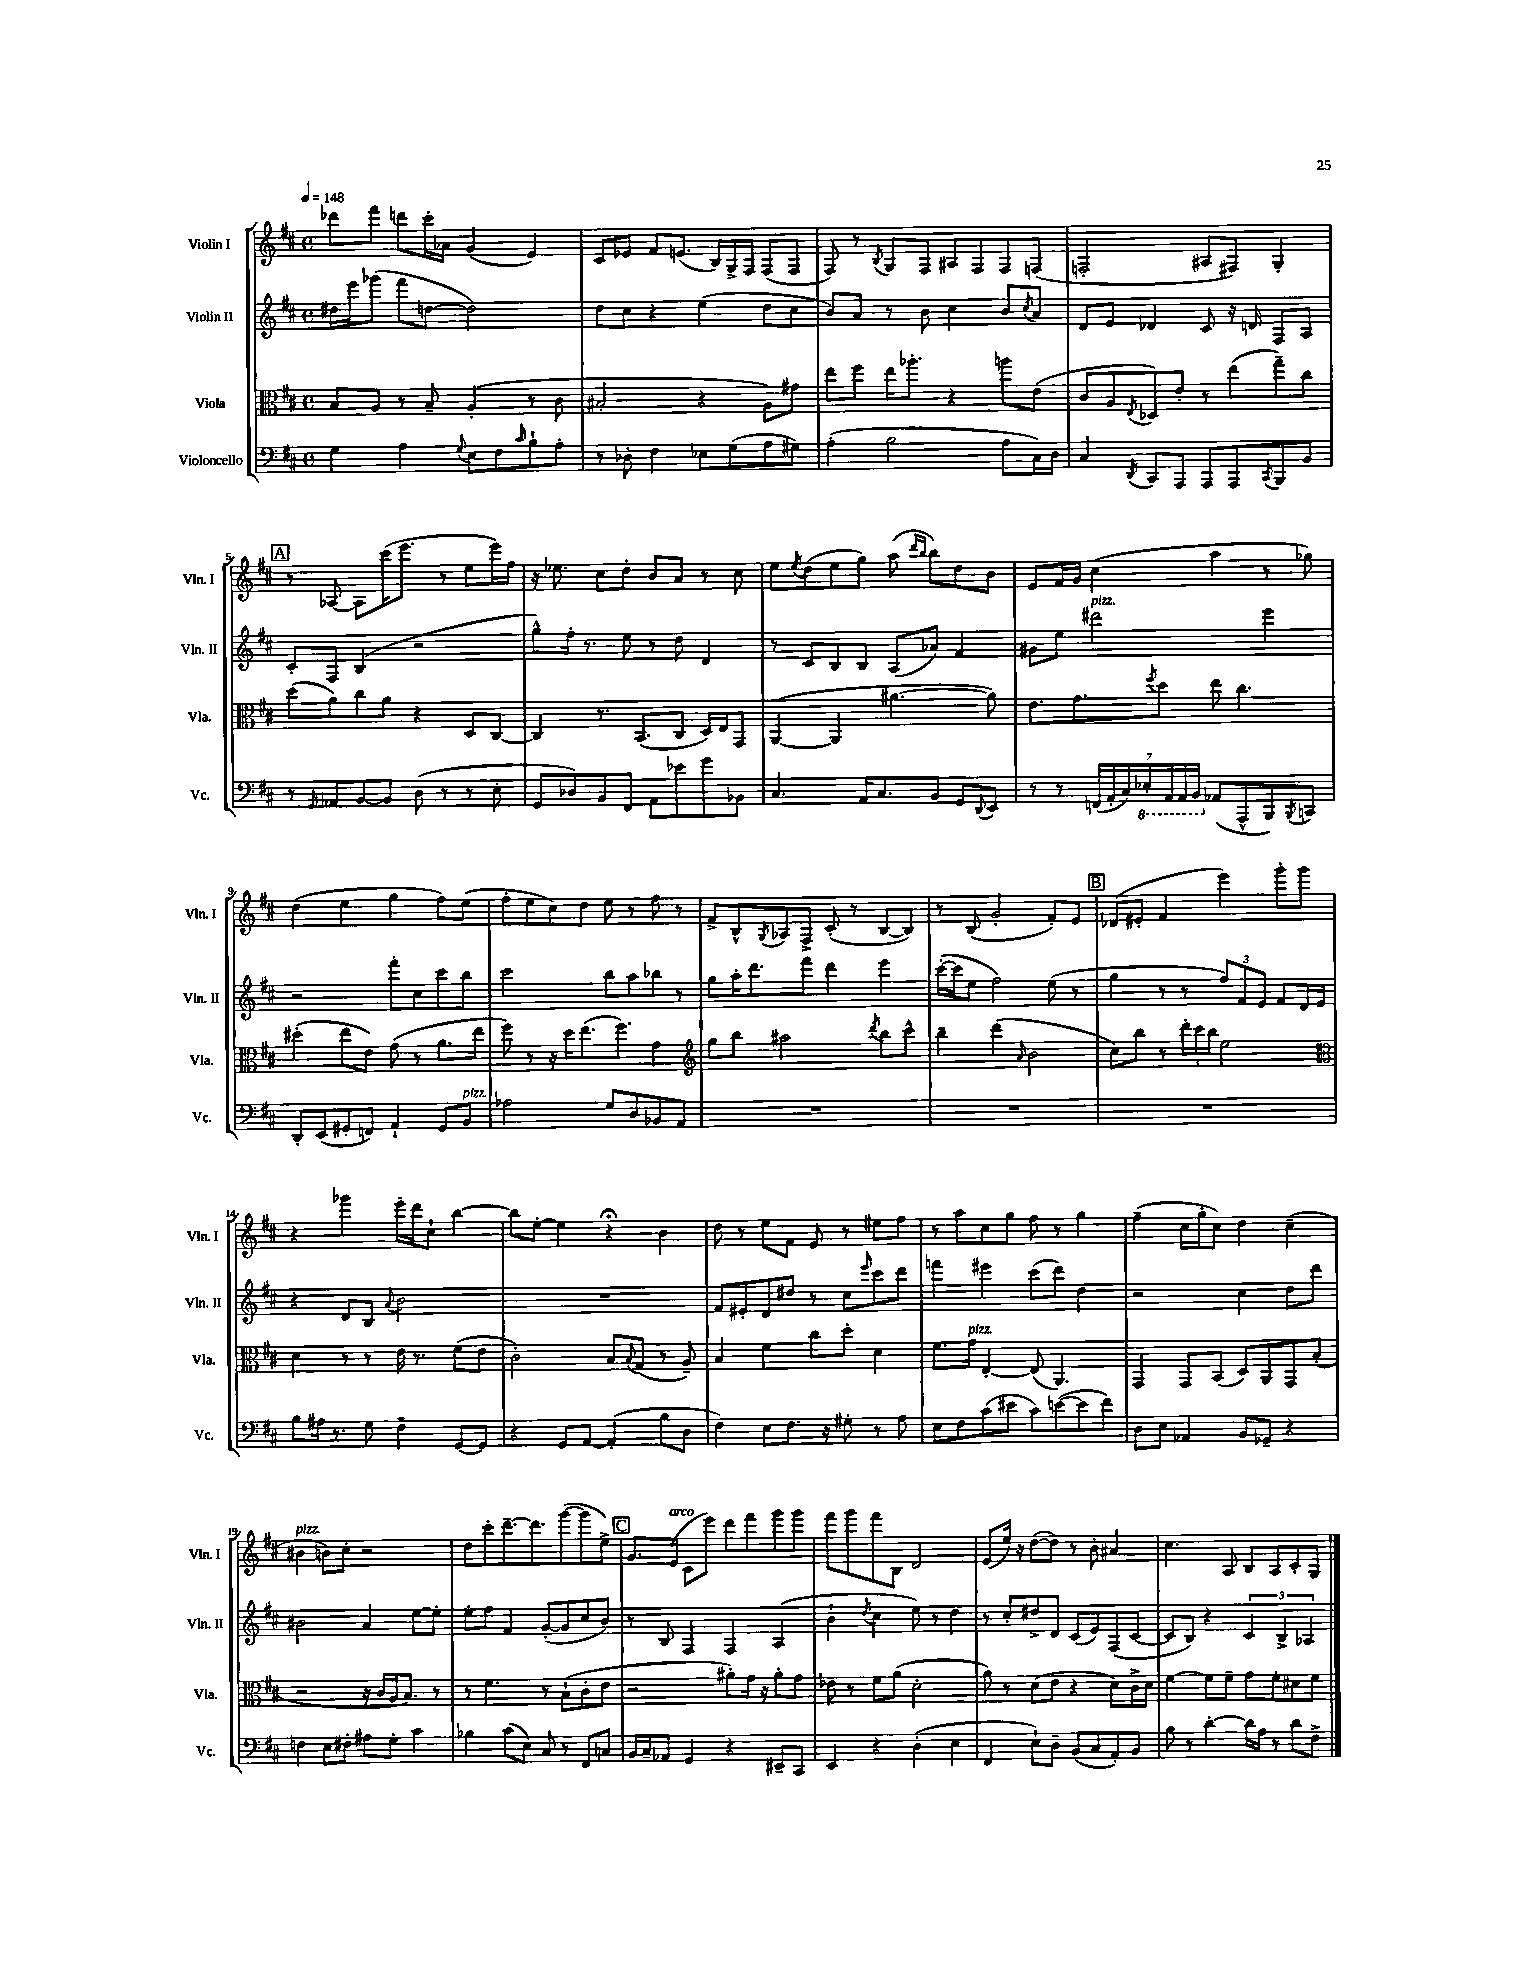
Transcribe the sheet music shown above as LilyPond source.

<<
\new StaffGroup <<
\new Staff = "s0" \with { instrumentName = "Violin I" shortInstrumentName = "Vln. I" } {
    \clef treble \key d \major \defaultTimeSignature \time 4/4 \tempo 4 = 148
    des'''8 fis'''8 d'''8 cis'''16-. aes'16 g'4( e'4) |
    cis'8 ees'8 fis'8 e'8.( b16) g16-> fis16 fis8( fis8 |
    fis8) r8 \acciaccatura { b8 } g8 fis8 ais8 fis8 fis8 f8( |
    f2-. ais8 fis8) g4-. |
    \mark \markup { \box "A" } r8 aes8~ aes8 cis'''16( e'''8. r8 e''8 e'''16) fis''16 |
    r16 ees''8. cis''8 d''8-. b'8 a'8 r8 cis''8 |
    e''8 \acciaccatura { e''8 } d''8( e''8 g''8) a''8( \grace { d'''16 b''16 } b''8) d''8 b'8 |
    e'8 fis'16 g'16 cis''4( a''4 r8 ges''8) |
    d''4( e''4 g''4 fis''8) e''8( |
    fis''8-. e''8 cis''8) d''8 e''8 r8 fis''8 r8 |
    fis'8-> b8-^ \acciaccatura { g8 } aes8 fis8-> cis'8-.( r8 b8~ b8) |
    r8 b8( g'2-. fis'8-.) e'8 |
    \mark \markup { \box "B" } des'8( eis'8-. fis'4 e'''4) g'''8-. g'''8 |
    r4 ges'''4 e'''16-. d'''16 cis''8-! b''4~ |
    b''8 e''8~-. e''4 r4\fermata b'4 |
    d''8 r8 e''8 fis'8 e'8 r8 eis''8 fis''8 |
    r8 a''8 cis''8 g''8 fis''8 r8 g''4 |
    fis''4--( cis''16 g''16-. cis''8) d''4 cis''4--( |
    bis'4^\markup { \italic "pizz." } b'8) cis''8-. r2 |
    d''8 cis'''8-. d'''8.~-- d'''8. g'''8~( g'''8 e''8->) |
    \mark \markup { \box "C" } g'8. e'16^\markup { \italic "arco" }( cis'8 e'''8) d'''8 fis'''8 g'''8 g'''8 |
    fis'''8 g'''8 fis'''8 b8 d'2 |
    e'8( e''16) r16 d''8~( d''8) r8 b'8-. ais'4 |
    cis''4. a8 b8 a8 cis'8-. g8 \bar "|." |
}
\new Staff = "s1" \with { instrumentName = "Violin II" shortInstrumentName = "Vln. II" } {
    \clef treble \key d \major \defaultTimeSignature \time 4/4
    dis''16 e'''16 ges'''8( fis'''8 d''8~ d''2) |
    d''8 cis''8 r4 e''4( d''8 cis''8 |
    b'8) a'8 r8 b'8 cis''4 b'8 \acciaccatura { cis''8 } a'8 |
    d'8 e'8 des'4 cis'8 r16 d'16 fis8 a8 |
    \mark \markup { \box "A" } cis'8-. fis8 b4( r2 |
    g''8-^) fis''16-. r8. e''8 r8 d''8 d'4 |
    r8 cis'8 b8 b8 a8( aes'8) fis'4 |
    gis'8 e''8 dis'''2^\markup { \italic "pizz." } e'''4 |
    r2 fis'''8-. cis''8 cis'''8 b''8 |
    cis'''2 b''8 a''8 bes''8 r8 |
    g''8 a''16-. d'''8. fis'''8 d'''4 e'''4 |
    cis'''16~-.( cis'''16 e''8 fis''2) e''8( r8 |
    \mark \markup { \box "B" } g''4 r8 r8 \tuplet 3/2 { fis''8) fis'8 e'8 } fis'8 d'16 e'16 |
    r4 d'8 b8 \appoggiatura { a'8 } b'2 |
    R1 |
    fis'8 eis'8-. d'8 dis''8 r8 cis''8 \grace { e'''16 } cis'''8 d'''8 |
    f'''4 eis'''4 cis'''8( d'''8) d''4 |
    r2 cis''4 d''8 d'''8 |
    bis'2 a'4 e''8~ e''8-. |
    e''8-. fis''8 fis'4 g'8~-.( g'8 cis''8 b'8) |
    \mark \markup { \box "C" } r8 b8 fis4 fis4 a4( |
    b'4-! \acciaccatura { d''8 } cis''4 e''8) r8 d''4 |
    r8 cis''8-. dis''8-> d'8 cis'8( e'8) fis8( cis'8~ |
    cis'8 b8) r4 \tuplet 3/2 { cis'4 b4-> aes4 } \bar "|." |
}
\new Staff = "s2" \with { instrumentName = "Viola" shortInstrumentName = "Vla." } {
    \clef alto \key d \major \defaultTimeSignature \time 4/4
    b8 a8 r8 b8-- a4-.( r8 cis'8 |
    bis2-. r4 a8) gis'8 |
    e''8 fis''8 e''16 aes''8.-. r4 a''8 e'8( |
    cis'8 a8 \acciaccatura { e8 } des8) e'8-. r8 e''8( g''8--) cis''8 |
    \mark \markup { \box "A" } d''8( a'8) cis''8 a'8 r4 d8 cis8~ |
    cis4 r8. b,8.( cis8 d16) e16 g,8 |
    a,4~( a,4 ais'4.~ ais'8) |
    e'8. g'8. \acciaccatura { fis''8 } d''8 e''8 cis''4. |
    dis''4-.( e''8 e'8) g'8( r8 a'8. e''16 |
    fis''8) r8 r16 d''16 e''8.( fis''8.) g'4 |
    \clef treble g''8 b''8 ais''2 \acciaccatura { d'''8 } b''8 cis'''8-^ |
    b''4-- d'''4( \grace { a'16 } b'2 |
    \mark \markup { \box "B" } cis''8) b''8 r8 \tuplet 3/2 { d'''16-. cis'''16 b''16 } e''2 |
    \clef alto d'4 r8 r8 e'16 r8. fis'8( e'8 |
    cis'2-.) b8 \appoggiatura { b8 } g8( r8 a8--) |
    b4 fis'4 cis''8 d''8-. d'4 |
    fis'8. g'16^\markup { \italic "pizz." } e4~-. e8( a,4.) |
    g,4 g,8 b,8( d8) a,8 g,8 b8-.( |
    r2 r16 cis'16 a16 b8.) r8 |
    r8 fis'4. r8 b8-!( cis'8-. e'8 |
    \mark \markup { \box "C" } r2 ais'8-.) g'16 r16 ais'8-. g'8 |
    ees'8 r8 fis'8 a'8( d'2-. |
    a'8) r8 d'8( e'8 r4 d'8) cis'16-> d'16 |
    fis'4~ fis'8 fis'8-- g'8 fis'8-. dis'8 fis'8 \bar "|." |
}
\new Staff = "s3" \with { instrumentName = "Violoncello" shortInstrumentName = "Vc." } {
    \clef bass \key d \major \defaultTimeSignature \time 4/4
    g4 a4 \appoggiatura { g8 } e8 fis8 \grace { cis'16 } b8-! a8-. |
    r8 des8-. fis4 ees8 g8( a8 gis8) |
    a4-.( b2 a8 cis16) d16 |
    cis4 \acciaccatura { d,8 } cis,8 a,,8 a,,8 a,,8 \acciaccatura { cis,8 } b,,8 b,8 |
    \mark \markup { \box "A" } r8 \grace { g,16 } aes,8 b,8~ b,8 d8( r8 r8 e8-. |
    g,8 des8) b,8 fis,8 a,8 ees'8 g'8 bes,8 |
    cis4. a,16 cis8. b,8 g,8 \appoggiatura { d,8 } e,8 |
    r8 r8 \tuplet 7/4 { f,16( a,16-. cis16) \ottava #-1 ees,16-. a,,16 a,,16 b,,16 \ottava #0 } aes,8( a,,8-^ b,,8) \acciaccatura { b,,8 } c,8 |
    d,8-. e,8( gis,8-. f,8) a,4-! gis,8 b,8^\markup { \italic "pizz." } |
    aes2 g8 d8 bes,8 a,8 |
    R1 |
    R1 |
    \mark \markup { \box "B" } R1 |
    b8 ais16 r8. g8 fis4-- g,8~ g,8 |
    r4 g,8 a,8~ a,4-.( b8 d8 |
    fis4) e8 fis8. r16 gis8-. r8 a8 |
    e8 fis8 cis'8( eis'8 cis'8) e'8~( e'8 fis'8) |
    d8 e8 aes,4 b,8 ges,8-- r4 |
    f4 e8 fis8-. ais8 g8-. cis'4 |
    bes4 cis'8( e8) cis8 r8 fis,8 c8 |
    \mark \markup { \box "C" } b,16 cis16-- aes,8 g,4 r4 eis,8-- cis,8 |
    e,4 r4 d4-.( e4 |
    fis,4 e8-!) d8-- b,8( cis8 a,8-.) b,8 |
    b8 r8 d'4~-. d'16 a16 r8 d'8 fis8-> \bar "|." |
}
>>
>>
